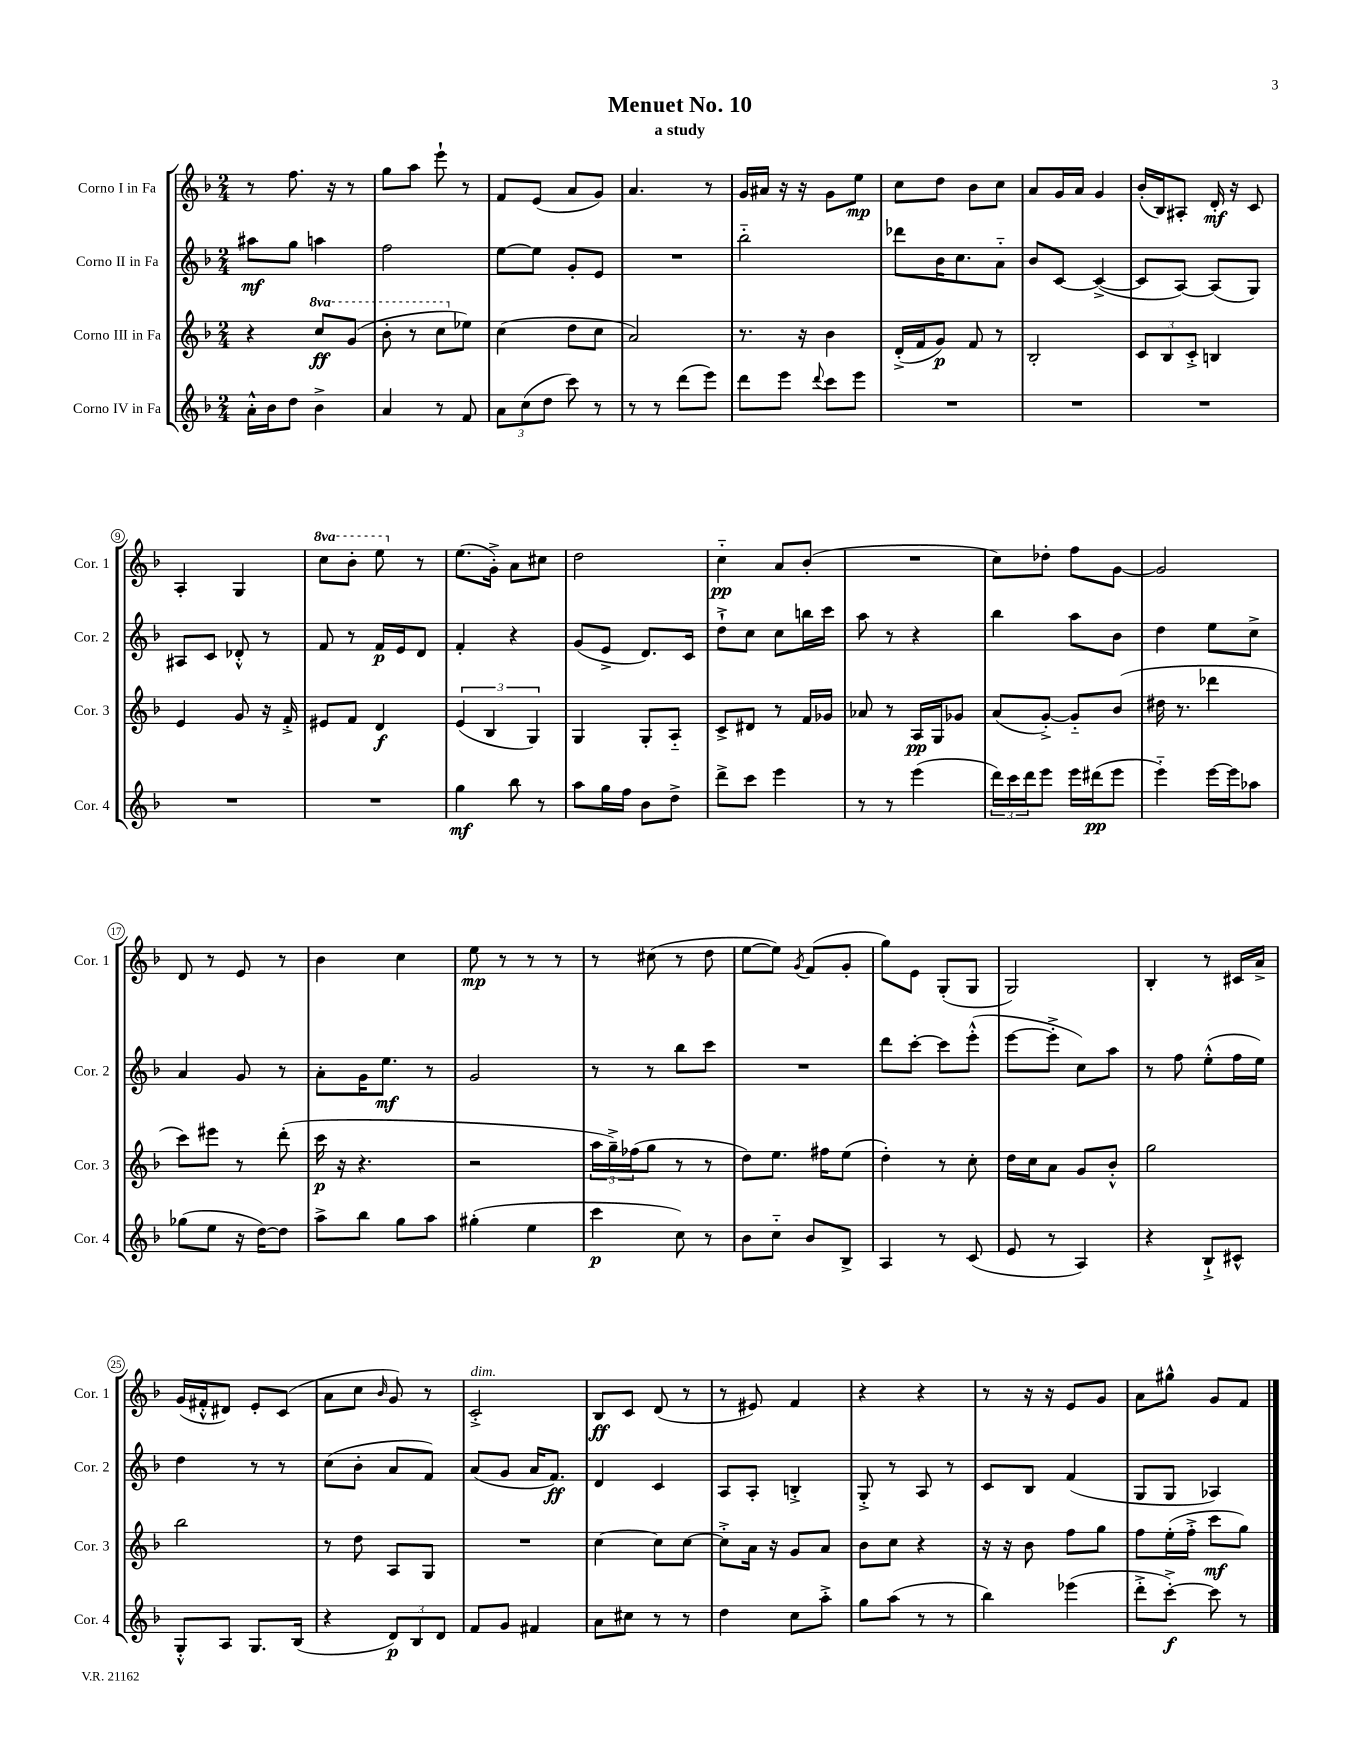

**kern	**dynam	**kern	**dynam	**kern	**dynam	**kern	**dynam
*part4	*part4	*part3	*part3	*part2	*part2	*part1	*part1
*staff4	*staff4	*staff3	*staff3	*staff2	*staff2	*staff1	*staff1
*I"Corno IV in Fa	*	*I"Corno III in Fa	*	*I"Corno II in Fa	*	*I"Corno I in Fa	*
*I'Cor. 4	*	*I'Cor. 3	*	*I'Cor. 2	*	*I'Cor. 1	*
*clefG2	*	*clefG2	*	*clefG2	*	*clefG2	*
*k[b-]	*	*k[b-]	*	*k[b-]	*	*k[b-]	*
*M2/4	*	*M2/4	*	*M2/4	*	*M2/4	*
=1	=1	=1	=1	=1	=1	=1	=1
16a'^^\LL	.	4r	.	8aa#X\L	mf	8r	.
16b-\J	.	.	.	.	.	.	.
8dd\J	.	.	.	8gg\J	.	8.ff\	.
*	*	*8va	*	*	*	*	*
4b-^\	.	8ccc/L	ff	4aan\	.	.	.
.	.	.	.	.	.	16r	.
.	.	(8gg/J	.	.	.	8r	.
=2	=2	=2	=2	=2	=2	=2	=2
4a/	.	8bb-'\	.	2ff\	.	8gg\L	.
.	.	8r	.	.	.	8aa\J	.
8r	.	8ccc\L	.	.	.	8eee`\	.
*	*	*X8va	*	*	*	*	*
8f/	.	8ee-X\J)	.	.	.	8r	.
=3	=3	=3	=3	=3	=3	=3	=3
12a\L	.	(4cc\	.	[8ee\L	.	8f/L	.
(12cc\	.	.	.	.	.	.	.
.	.	.	.	8ee\J]	.	(8e/J	.
12dd\J	.	.	.	.	.	.	.
8ccc\)	.	8dd\L	.	8g'/L	.	8a/L	.
8r	.	8cc\J	.	8e/J	.	8g/J)	.
=4	=4	=4	=4	=4	=4	=4	=4
8r	.	2a/)	.	2r	.	4.a/	.
8r	.	.	.	.	.	.	.
(8ddd\L	.	.	.	.	.	.	.
8eee\J)	.	.	.	.	.	8r	.
=5	=5	=5	=5	=5	=5	=5	=5
8ddd\L	.	8.r	.	2bb-\	.	16g/LL	.
.	.	.	.	.	.	16a#X/JJ	.
8eee\J	.	.	.	.	.	16r	.
.	.	16r	.	.	.	16r	.
8qqddd/	.	.	.	.	.	.	.
8ccc\L	.	4b-\	.	.	.	8g\L	.
8eee\J	.	.	.	.	.	8ee\J	mp
=6	=6	=6	=6	=6	=6	=6	=6
2r	.	(16d'^/LL	.	8ddd-X\L	.	8cc\L	.
.	.	16f/J	.	.	.	.	.
.	.	8g/J)	p	16b-\K	.	8dd\J	.
.	.	.	.	8.cc\	.	.	.
.	.	8f/	.	.	.	8b-\L	.
.	.	8r	.	8a\J	.	8cc\J	.
=7	=7	=7	=7	=7	=7	=7	=7
2r	.	2B-'/	.	8b-/L	.	8a/L	.
.	.	.	.	[8c/J	.	16g/L	.
.	.	.	.	.	.	16a/JJ	.
.	.	.	.	(4c^/_	.	4g/	.
=8	=8	=8	=8	=8	=8	=8	=8
2r	.	12c/L	.	8c/L]	.	(16b-'/LL	.
.	.	.	.	.	.	16B-/J)	.
.	.	12B-/	.	.	.	.	.
.	.	.	.	[8A/J)	.	8A#X'/J	.
.	.	12c'^/J	.	.	.	.	.
.	.	4Bn/	.	(8A/L]	.	16d'/	mf
.	.	.	.	.	.	16r	.
.	.	.	.	8G/J)	.	8c/	.
!!LO:LB:g=z
=9	=9	=9	=9	=9	=9	=9	=9
2r	.	4e/	.	8A#X/L	.	4A'/	.
.	.	.	.	8c/J	.	.	.
.	.	8g/	.	8d-X'^^/	.	4G/	.
.	.	16r	.	8r	.	.	.
.	.	16f'^/	.	.	.	.	.
=10	=10	=10	=10	=10	=10	=10	=10
*	*	*	*	*	*	*8va	*
2r	.	8e#X/L	.	8f/	.	8ccc\L	.
.	.	8f/J	.	8r	.	8bb-'\J	.
.	.	4d/	f	16f/LL	p	8eee\	.
.	.	.	.	16e/J	.	.	.
*	*	*	*	*	*	*X8va	*
.	.	.	.	8d/J	.	8r	.
=11	=11	=11	=11	=11	=11	=11	=11
4gg\	mf	(6e/	.	4f'/	.	(8.ee\L	.
.	.	6B-/	.	.	.	.	.
.	.	.	.	.	.	16g'^\Jk)	.
8bb-\	.	.	.	4r	.	8a\L	.
.	.	6G/)	.	.	.	.	.
8r	.	.	.	.	.	8cc#X\J	.
=12	=12	=12	=12	=12	=12	=12	=12
8aa\L	.	4G/	.	(8g/L	.	2dd\	.
16gg\L	.	.	.	8e^/J	.	.	.
16ff\JJ	.	.	.	.	.	.	.
8b-\L	.	8G'/L	.	8.d/L)	.	.	.
8dd^\J	.	8A/J	.	.	.	.	.
.	.	.	.	16c/Jk	.	.	.
=13	=13	=13	=13	=13	=13	=13	=13
8ddd^\L	.	8c^/L	.	8dd`^\L	.	4cc\	pp
8ccc\J	.	8d#X/J	.	8cc\J	.	.	.
4eee\	.	8r	.	8cc\L	.	8a/L	.
.	.	16f/LL	.	16bbn\L	.	(8b-'/J	.
.	.	16g-X/JJ	.	16ccc\JJ	.	.	.
=14	=14	=14	=14	=14	=14	=14	=14
8r	.	8a-X/	.	8aa\	.	2r	.
8r	.	8r	.	8r	.	.	.
(4eee\	.	16A/LL	pp	4r	.	.	.
.	.	16G/J	.	.	.	.	.
.	.	8g-X/J	.	.	.	.	.
=15	=15	=15	=15	=15	=15	=15	=15
24ddd\LL)	.	(8a/L	.	4bb-\	.	8cc\L)	.
24ccc\	.	.	.	.	.	.	.
24ddd\J	.	.	.	.	.	.	.
8eee\J	.	[8g'^/J)	.	.	.	8dd-X'\J	.
16eee\LL	.	8g/L]	.	8aa\L	.	8ff\L	.
(16ddd#X\J	pp	.	.	.	.	.	.
8eee\J	.	(8b-/J	.	8b-\J	.	[8g\J	.
=16	=16	=16	=16	=16	=16	=16	=16
4eee\)	.	16dd#X\	.	4dd\	.	2g/]	.
.	.	8.r	.	.	.	.	.
[16eee\LL	.	4ddd-X\	.	8ee\L	.	.	.
16eee\J]	.	.	.	.	.	.	.
8aa-X\J	.	.	.	8cc^\J	.	.	.
!!LO:LB:g=z
=17	=17	=17	=17	=17	=17	=17	=17
(8gg-X\L	.	8ccc\L)	.	4a/	.	8d/	.
8ee\J	.	8eee#X\J	.	.	.	8r	.
16r	.	8r	.	8g/	.	8e/	.
[16dd\KL)	.	.	.	.	.	.	.
8dd\J]	.	(8ddd'\	.	8r	.	8r	.
=18	=18	=18	=18	=18	=18	=18	=18
8aa^\L	.	16ccc\	p	8a'\L	.	4b-\	.
.	.	16r	.	.	.	.	.
8bb-\J	.	4.r	.	16g\K	.	.	.
.	.	.	.	8.ee\J	mf	.	.
8gg\L	.	.	.	.	.	4cc\	.
8aa\J	.	.	.	8r	.	.	.
=19	=19	=19	=19	=19	=19	=19	=19
(4gg#X'\	.	2r	.	2g/	.	8ee\	mp
.	.	.	.	.	.	8r	.
4ee\	.	.	.	.	.	8r	.
.	.	.	.	.	.	8r	.
=20	=20	=20	=20	=20	=20	=20	=20
4ccc\	p	24aa\LL	.	8r	.	8r	.
.	.	24gg~^\)	.	.	.	.	.
.	.	(24ff-X\J	.	.	.	.	.
.	.	8gg\J	.	8r	.	(8cc#X\	.
8cc\)	.	8r	.	8bb-\L	.	8r	.
8r	.	8r	.	8ccc\J	.	8dd\	.
=21	=21	=21	=21	=21	=21	=21	=21
8b-\L	.	8dd\L)	.	2r	.	[8ee\L	.
8cc\J	.	8.ee\J	.	.	.	8ee\J])	.
.	.	.	.	.	.	8qg/	.
8b-/L	.	.	.	.	.	(8f/L	.
.	.	16ff#X\KL	.	.	.	.	.
8B-^/J	.	(8ee\J	.	.	.	8g'/J	.
=22	=22	=22	=22	=22	=22	=22	=22
4A/	.	4dd'\)	.	8ddd\L	.	8gg\L)	.
.	.	.	.	[8ccc'\J	.	8e\J	.
8r	.	8r	.	8ccc\L]	.	(8G'/L	.
(8c/	.	8cc'\	.	(8eee'^^\J	.	8G/J	.
=23	=23	=23	=23	=23	=23	=23	=23
8e/	.	16dd\LL	.	[8eee\L	.	2G/)	.
.	.	16cc\J	.	.	.	.	.
8r	.	8a\J	.	8eee'^\J]	.	.	.
4A/)	.	8g/L	.	8cc\L)	.	.	.
.	.	8b-'^^/J	.	8aa\J	.	.	.
=24	=24	=24	=24	=24	=24	=24	=24
4r	.	2gg\	.	8r	.	4B-'/	.
.	.	.	.	8ff\	.	.	.
8B-`^/L	.	.	.	(8ee'^^\L	.	8r	.
8c#X^^/J	.	.	.	16ff\L	.	16c#X/LL	.
.	.	.	.	16ee\JJ)	.	16a^/JJ	.
!!LO:LB:g=z
=25	=25	=25	=25	=25	=25	=25	=25
8G'^^/L	.	2bb-\	.	4dd\	.	(16g/LL	.
.	.	.	.	.	.	16f#X'^^/J	.
8A/J	.	.	.	.	.	8d#X/J)	.
8.G/L	.	.	.	8r	.	8e'/L	.
.	.	.	.	8r	.	(8c/J	.
(16B-/Jk	.	.	.	.	.	.	.
=26	=26	=26	=26	=26	=26	=26	=26
4r	.	8r	.	(8cc\L	.	8a\L	.
.	.	8dd\	.	8b-'\J	.	8cc\J	.
.	.	.	.	.	.	16qqb-/	.
12d/L)	p	8A/L	.	8a/L	.	8g/)	.
12B-/	.	.	.	.	.	.	.
.	.	8G/J	.	8f/J)	.	8r	.
12d/J	.	.	.	.	.	.	.
=27	=27	=27	=27	=27	=27	=27	=27
!	!	!	!	!	!	!LO:TX:a:i:t=dim.	!
8f/L	.	2r	.	(8a/L	.	2c'^/	.
8g/J	.	.	.	8g/J	.	.	.
4f#X/	.	.	.	16a/KL	.	.	.
.	.	.	.	8.f/J)	ff	.	.
=28	=28	=28	=28	=28	=28	=28	=28
8a\L	.	[4cc\	.	4d/	.	8B-/L	ff
8cc#X\J	.	.	.	.	.	8c/J	.
8r	.	8cc\L]	.	4c/	.	(8d/	.
8r	.	[8cc\J	.	.	.	8r	.
=29	=29	=29	=29	=29	=29	=29	=29
4dd\	.	8cc'^\L]	.	8A/L	.	8r	.
.	.	16a\Jk	.	8A'/J	.	8e#X/)	.
.	.	16r	.	.	.	.	.
8cc\L	.	8g/L	.	4Bn'^/	.	4f/	.
8aa'^\J	.	8a/J	.	.	.	.	.
=30	=30	=30	=30	=30	=30	=30	=30
8gg\L	.	8b-\L	.	8G'^/	.	4r	.
(8aa\J	.	8cc\J	.	8r	.	.	.
8r	.	4r	.	8A/	.	4r	.
8r	.	.	.	8r	.	.	.
=31	=31	=31	=31	=31	=31	=31	=31
4bb-\)	.	16r	.	8c/L	.	8r	.
.	.	16r	.	.	.	.	.
.	.	8b-\	.	8B-/J	.	16r	.
.	.	.	.	.	.	16r	.
(4eee-X\	.	8ff\L	.	(4f/	.	8e/L	.
.	.	8gg\J	.	.	.	8g/J	.
=32	=32	=32	=32	=32	=32	=32	=32
8ddd'^\L	.	8ff\L	.	8G/L	.	8a\L	.
[8ccc'^\J)	f	(16ee'\L	.	8G/J	.	8gg#X^^\J	.
.	.	16ff'^\JJ	.	.	.	.	.
8ccc\]	.	8ccc\L	mf	4A-X/)	.	8g/L	.
8r	.	8gg\J)	.	.	.	8f/J	.
==	==	==	==	==	==	==	==
*-	*-	*-	*-	*-	*-	*-	*-
